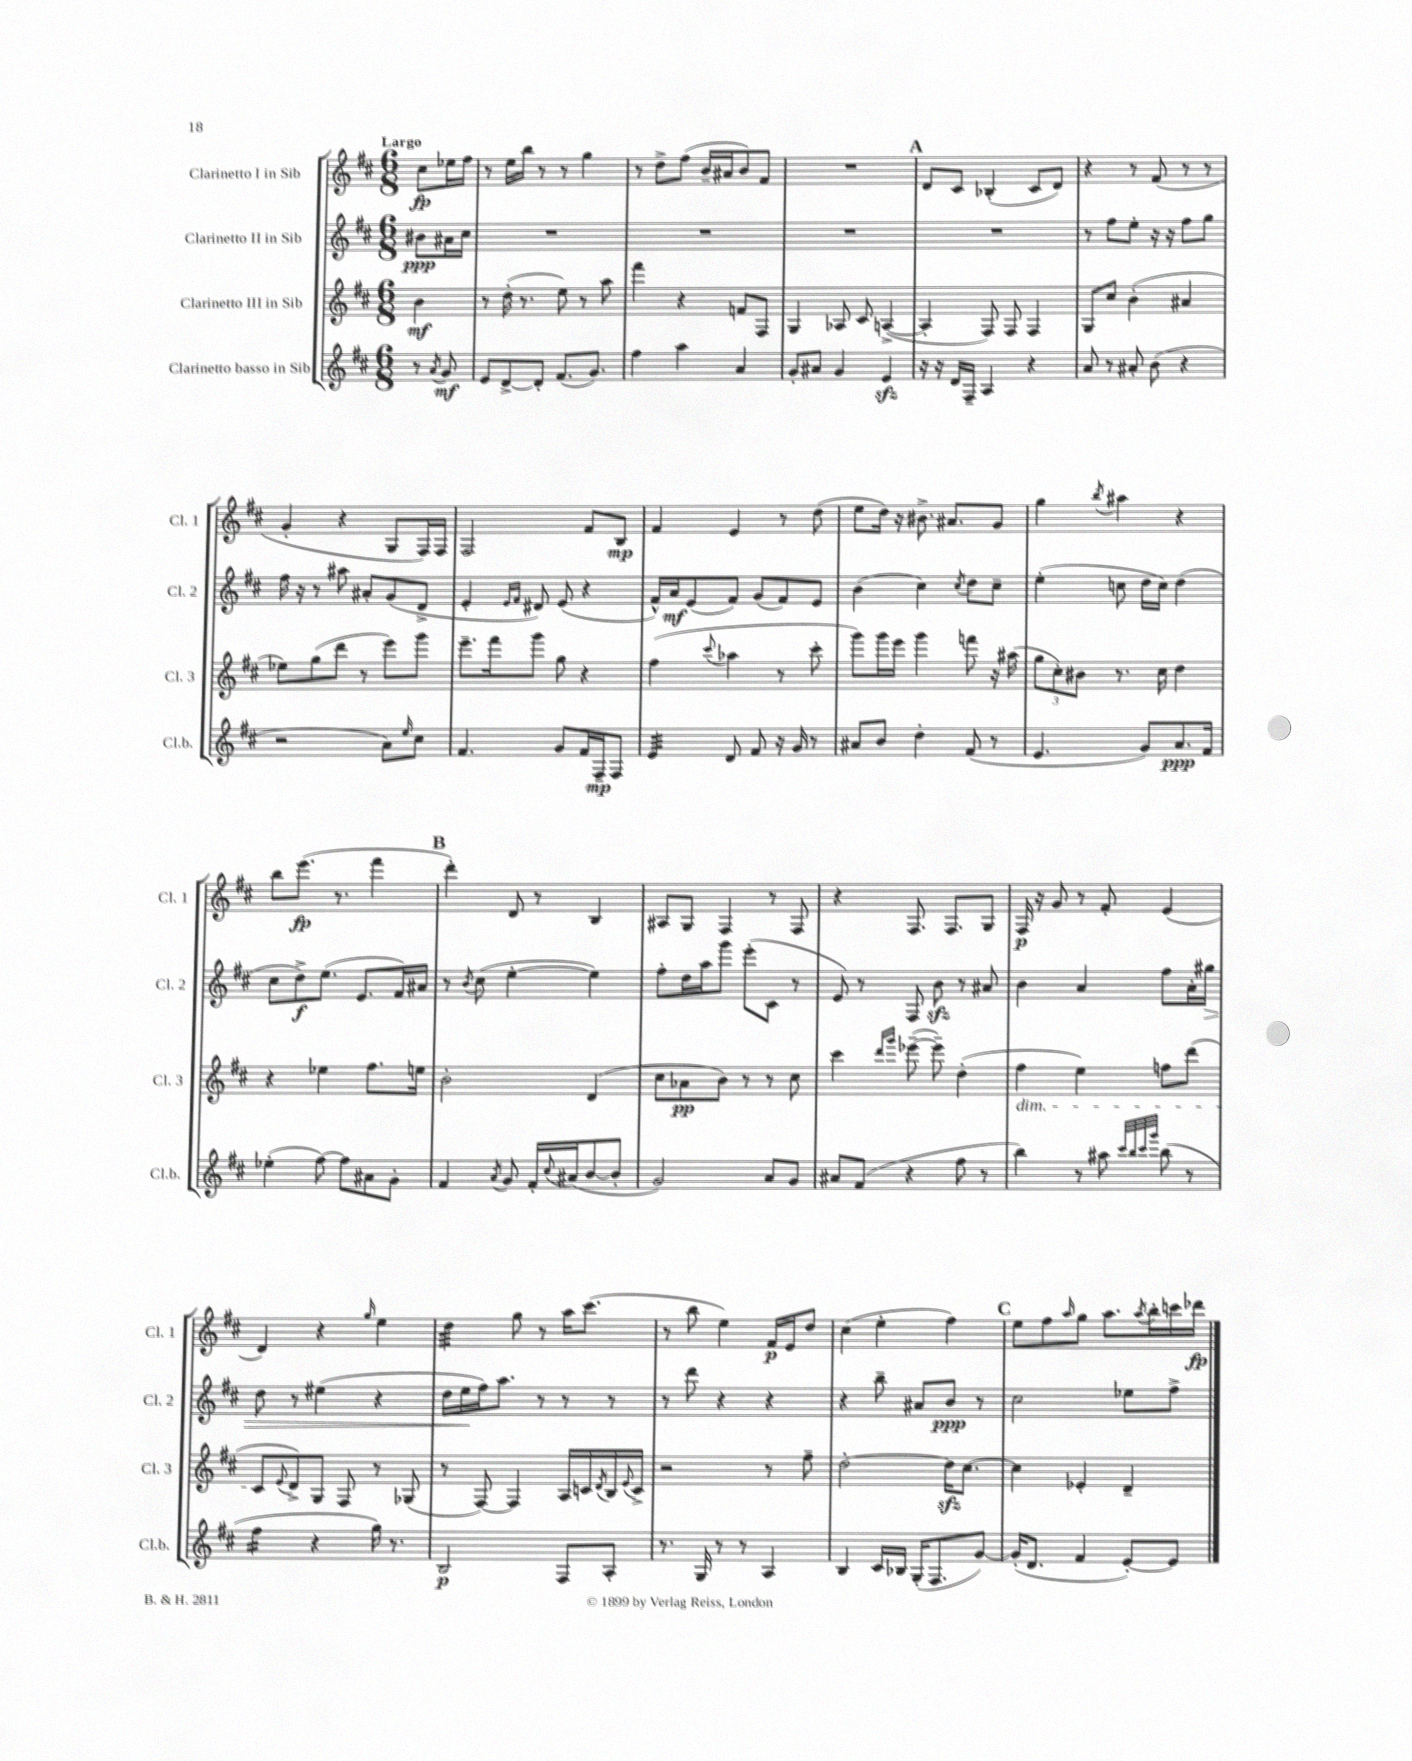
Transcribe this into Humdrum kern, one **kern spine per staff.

**kern	**dynam	**kern	**dynam	**kern	**dynam	**kern	**dynam
*part4	*part4	*part3	*part3	*part2	*part2	*part1	*part1
*staff4	*staff4	*staff3	*staff3	*staff2	*staff2	*staff1	*staff1
*I"Clarinetto basso in Sib	*	*I"Clarinetto III in Sib	*	*I"Clarinetto II in Sib	*	*I"Clarinetto I in Sib	*
*I'Cl.b.	*	*I'Cl. 3	*	*I'Cl. 2	*	*I'Cl. 1	*
*clefG2	*	*clefG2	*	*clefG2	*	*clefG2	*
*k[f#c#]	*	*k[f#c#]	*	*k[f#c#]	*	*k[f#c#]	*
*M6/8	*	*M6/8	*	*M6/8	*	*M6/8	*
=	=	=	=	=	=	=	=
!	!	!	!	!	!	!LO:TX:a:B:t=Largo	!
8r	.	4b\	mf	8b#X\L	ppp	8cc#\L	fp
8qa/	.	.	.	.	.	.	.
8g/	mf	.	.	16a#X\L	.	16ee-X\L	.
.	.	.	.	16cc#\JJ	.	16ff#\JJ	.
=1	=1	=1	=1	=1	=1	=1	=1
8e/L	.	8r	.	2.r	.	8r	.
[8d^/	.	(16dd'\	.	.	.	16ee\LL	.
.	.	8.r	.	.	.	16bb\JJ	.
8d'/J]	.	.	.	.	.	8r	.
(8.f#/L	.	8ee\)	.	.	.	8r	.
.	.	8r	.	.	.	4gg\	.
8.g/J)	.	.	.	.	.	.	.
.	.	8aa\	.	.	.	.	.
=2	=2	=2	=2	=2	=2	=2	=2
4ff#\	.	4fff#\	.	2.r	.	8r	.
.	.	.	.	.	.	8dd^\L	.
4aa\	.	4r	.	.	.	(8ff#\J	.
.	.	.	.	.	.	16b~/LL	.
.	.	.	.	.	.	16a#X/J	.
4a/	.	8fn/L	.	.	.	8b/)	.
.	.	8F#/J	.	.	.	8f#/J	.
=3	=3	=3	=3	=3	=3	=3	=3
8g'/L	.	4G/	.	2.r	.	2.r	.
8a#X/J	.	.	.	.	.	.	.
4g/	.	8A-X/	.	.	.	.	.
.	.	8c#/	.	.	.	.	.
4ezz/	.	([4An^/	.	.	.	.	.
!!LO:REH:place=s1:t=A
=4	=4	=4	=4	=4	=4	=4	=4
16r	.	4A'/]	.	2.r	.	8d/L	.
16r	.	.	.	.	.	.	.
16d/LL	.	.	.	.	.	8c#/J	.
16F#~/JJ	.	.	.	.	.	.	.
4A/	.	8F#/)	.	.	.	(4B-X'/	.
.	.	8F#/	.	.	.	.	.
4r	.	4F#/	.	.	.	8c#/L	.
.	.	.	.	.	.	8d/J)	.
=5	=5	=5	=5	=5	=5	=5	=5
8a/	.	8G/L	.	8r	.	4r	.
8r	.	8cc#/J	.	8ff#\L	.	.	.
8a#X'/	.	(4b'\	.	8ee'\J	.	8r	.
(8b\	.	.	.	16r	.	(8f#/	.
.	.	.	.	16r	.	.	.
4r	.	4a#X/	.	8ff#\L	.	8r	.
.	.	.	.	8gg\J	.	8r	.
!!LO:LB:g=z
=6	=6	=6	=6	=6	=6	=6	=6
2r	.	8ee-X\L)	.	16ff#\	.	4g'/	.
.	.	.	.	16r	.	.	.
.	.	(8gg\	.	8r	.	.	.
.	.	8ddd\J	.	8aa#X\	.	4r	.
.	.	8r	.	8a#X'/L	.	.	.
8a\L)	.	8eee\L)	.	(8g/	.	8G/L	.
16qqee/	.	.	.	.	.	.	.
8cc#\J	.	8ggg\J	.	8d^/J	.	16F#/L)	.
.	.	.	.	.	.	16F#/JJ	.
=7	=7	=7	=7	=7	=7	=7	=7
4.f#/	.	8.eee~\L	.	4e'/	.	2F#/	.
.	.	16fff#\k	.	.	.	.	.
.	.	.	.	16qqe/LL	.	.	.
.	.	.	.	16qqf#/JJ	.	.	.
.	.	8ggg\J	.	8d#X/)	.	.	.
8g/L	.	8gg\	.	(8e/	.	.	.
16f#/L	.	4r	.	4r	.	8f#/L	.
16F#~/J	mp	.	.	.	.	.	.
8F#/J	.	.	.	.	.	8B/J	mp
=8	=8	=8	=8	=8	=8	=8	=8
*tremolo	*	*	*	*	*	*	*
32e/LLL	.	(4ff#\	.	16f#^^/LL)	.	4f#/	.
32e/	.	.	.	.	.	.	.
32e/	.	.	.	16a/J	mf	.	.
32e/	.	.	.	.	.	.	.
32e/	.	.	.	(8e/	.	.	.
32e/	.	.	.	.	.	.	.
32e/	.	.	.	.	.	.	.
32e/JJJ	.	.	.	.	.	.	.
*Xtremolo	*	*	*	*	*	*	*
.	.	8qqccc#/	.	.	.	.	.
8d/	.	4aa-X\	.	8f#/J)	.	4e/	.
8f#/	.	.	.	(8g/L	.	.	.
16r	.	8r	.	8f#/)	.	8r	.
16g/	.	.	.	.	.	.	.
8r	.	8ccc#'\	.	8e/J	.	(8dd\	.
=9	=9	=9	=9	=9	=9	=9	=9
8a#X/L	.	8ggg\L)	.	(4b\	.	8ee\L	.
8b/J	.	16ggg\L	.	.	.	16dd\Jk)	.
.	.	16eee\JJ	.	.	.	16r	.
4dd'\	.	4ggg\	.	4cc#\)	.	8.b#X^\	.
.	.	.	.	.	.	8.a#X/L	.
.	.	.	.	8qcc#/	.	.	.
(8f#/	.	8fffn\	.	8dd\L	.	.	.
8r	.	16r	.	8cc#~\J	.	8g/J	.
.	.	(16aa#X\	.	.	.	.	.
=10	=10	=10	=10	=10	=10	=10	=10
4.e/	.	12gg\L	.	(4ee'\	.	4gg\	.
.	.	12cc#'\)	.	.	.	.	.
.	.	12b#X\J	.	.	.	.	.
.	.	.	.	.	.	8qbb/	.
.	.	8.r	.	8ccn\	.	4aa#X\	.
8g/L)	.	.	.	16dd\LL	.	.	.
.	.	16cc#\	.	16cc\JJ)	.	.	.
8.a/	ppp	4dd\	.	(4dd\	.	4r	.
16f#/Jk	.	.	.	.	.	.	.
!!LO:LB:g=z
=11	=11	=11	=11	=11	=11	=11	=11
(4ee-X'\	.	4r	.	8cc#\L	.	8bb\L	.
.	.	.	.	8dd^\)	f	(8.eee\J	fp
[8ff#\)	.	4ee-X\	.	(8.ee\J	.	.	.
.	.	.	.	.	.	8.r	.
8ff#\L]	.	.	.	.	.	.	.
.	.	.	.	8.e/L	.	.	.
8a#X\	.	8.ff#\L	.	.	.	4fff#\	.
8g'\J	.	.	.	16f#/L)	.	.	.
.	.	16een\Jk	.	16a#X/JJ	.	.	.
!!LO:REH:place=s1:t=B
=12	=12	=12	=12	=12	=12	=12	=12
4f#/	.	2b'\	.	8r	.	4ddd'\)	.
.	.	.	.	8qb/	.	.	.
.	.	.	.	(8cc#\	.	.	.
8qa/	.	.	.	.	.	.	.
8g/	.	.	.	[4ee'\	.	8d/	.
16f#'/LL	.	.	.	.	.	8r	.
8qqcc#/	.	.	.	.	.	.	.
(16a#X/J	.	.	.	.	.	.	.
[8b/	.	(4d/	.	4ee\])	.	4B/	.
8b'/J]	.	.	.	.	.	.	.
=13	=13	=13	=13	=13	=13	=13	=13
2g/)	.	8cc#\L	.	8ff#'\L	.	8A#X/L	.
.	.	8a-X\	pp	16dd\L	.	8G/J	.
.	.	.	.	16aa\J	.	.	.
.	.	8b\J)	.	8ggg\J	.	4F#/	.
.	.	8r	.	(8eee'\L	.	.	.
8a/L	.	8r	.	8c#\J	.	8r	.
8g/J	.	8cc#\	.	8r	.	8F#/	.
=14	=14	=14	=14	=14	=14	=14	=14
8a#X/L	.	4ccc#\	.	8e/)	.	4r	.
(8f#/J	.	.	.	8r	.	.	.
.	.	16qqddd/LL	.	.	.	.	.
.	.	16qqggg/JJ	.	.	.	.	.
4r	.	([8eee-X~\	.	8F#/	.	8.F#/	.
.	.	8eee-~\])	.	8bzz\	.	.	.
.	.	.	.	.	.	8.F#/L	.
8ff#\	.	(4dd'\	.	8r	.	.	.
8r	.	.	.	8a#X/	.	8G/J	.
=15	=15	=15	=15	=15	=15	=15	=15
!	!	!LO:TX:b:i:t=dim.	!	!	!	!	!
4bb\)	.	4ff#\	.	4b\	.	16F#/	p
.	.	.	.	.	.	16r	.
.	.	.	.	.	.	8g/	.
8r	.	4ee\)	.	4a/	.	8r	.
8aa#X\	.	.	.	.	.	8f#'/	.
32qqccc#/LLL	.	.	.	.	.	.	.
32qqbb/	.	.	.	.	.	.	.
32qqccc#/	.	.	.	.	.	.	.
32qqggg/JJJ	.	.	.	.	.	.	.
(8bb\	.	8ffn\L	.	8ff#\L	.	(4e/	.
8r	.	(8ddd\J	.	16a'\L	.	.	.
!	!	!	!	!	!LO:HP:b	!	!
.	.	.	.	16gg#X\JJ	>	.	.
!!LO:LB:g=z
=16	=16	=16	=16	=16	=16	=16	=16
*tremolo	*	*	*	*	*	*	*
16ff#\LL	.	8c#/L	.	8dd\	.	4d/)	.
16ff#\	.	.	.	.	.	.	.
.	.	8qqe/	.	.	.	.	.
16ff#\	.	8d^/)	.	8r	.	.	.
16ff#\JJ	.	.	.	.	.	.	.
*Xtremolo	*	*	*	*	*	*	*
4r	.	8G/J	.	(4ee#X\	.	4r	.
.	.	8F#/	.	.	.	.	.
.	.	.	.	.	.	16qqgg/	.
16gg\)	.	8r	.	4r	.	4ee\	.
8.r	.	.	.	.	.	.	.
.	.	(8G-X/	.	.	.	.	.
=17	=17	=17	=17	=17	=17	=17	=17
*	*	*	*	*	*	*tremolo	*
2B/	p	8r	.	16dd\LL	.	32dd\LLL	.
.	.	.	.	.	.	32dd\	.
.	.	.	.	16ee\	.	32dd\	.
.	.	.	.	.	.	32dd\	.
.	.	[8F#/)	.	16ff#\J)	]	32dd\	.
.	.	.	.	.	.	32dd\	.
.	.	.	.	8.aa\J	.	32dd\	.
.	.	.	.	.	.	32dd\JJJ	.
*	*	*	*	*	*	*Xtremolo	*
.	.	4F#/]	.	.	.	8gg\	.
.	.	.	.	8r	.	8r	.
8F#/L	.	16A/LL	.	8r	.	16aa\KL	.
.	.	16cn/	.	.	.	(8.ccc#\J	.
.	.	8qd/	.	.	.	.	.
8A'/J	.	16B/	.	8r	.	.	.
.	.	8qqe/	.	.	.	.	.
.	.	16c^/JJ	.	.	.	.	.
=18	=18	=18	=18	=18	=18	=18	=18
8.r	.	2r	.	8r	.	8r	.
.	.	.	.	8ddd\	.	8bb\	.
16G/	.	.	.	.	.	.	.
8r	.	.	.	4r	.	4ee\)	.
8r	.	.	.	.	.	.	.
4A/	.	8r	.	4r	.	16f#/LL	p
.	.	.	.	.	.	16e/J	.
.	.	8ff#~\	.	.	.	8dd/J	.
=19	=19	=19	=19	=19	=19	=19	=19
4B/	.	[2dd'\	.	4r	.	(4cc#\	.
16c#/LL	.	.	.	8bb~\	.	4ee'\	.
16B-X/JJ	.	.	.	.	.	.	.
(16G'/KL	.	.	.	8a#X/L	.	.	.
8.F#/	.	.	.	.	.	.	.
.	.	16ddzz\KL]	.	8b/J	ppp	4ff#\)	.
.	.	[8.cc#\J	.	.	.	.	.
[8g/J)	.	.	.	8r	.	.	.
!!LO:REH:place=s1:t=C
=20	=20	=20	=20	=20	=20	=20	=20
(16g'/KL]	.	4cc#\]	.	2cc#\	.	8ee\L	.
8.d/J	.	.	.	.	.	.	.
.	.	.	.	.	.	8ff#\	.
.	.	.	.	.	.	16qqaa/	.
4f#/	.	4e-X'/	.	.	.	8gg\J	.
.	.	.	.	.	.	8.aa\L	.
[8e'/L)	.	4d~/	.	8ee-X\L	.	.	.
.	.	.	.	.	.	8qaa/	.
.	.	.	.	.	.	16bb'\L	.
8e/J]	.	.	.	8ff#^\J	.	16cccn\	.
.	.	.	.	.	.	16ddd-X\JJ	fp
==	==	==	==	==	==	==	==
*-	*-	*-	*-	*-	*-	*-	*-
